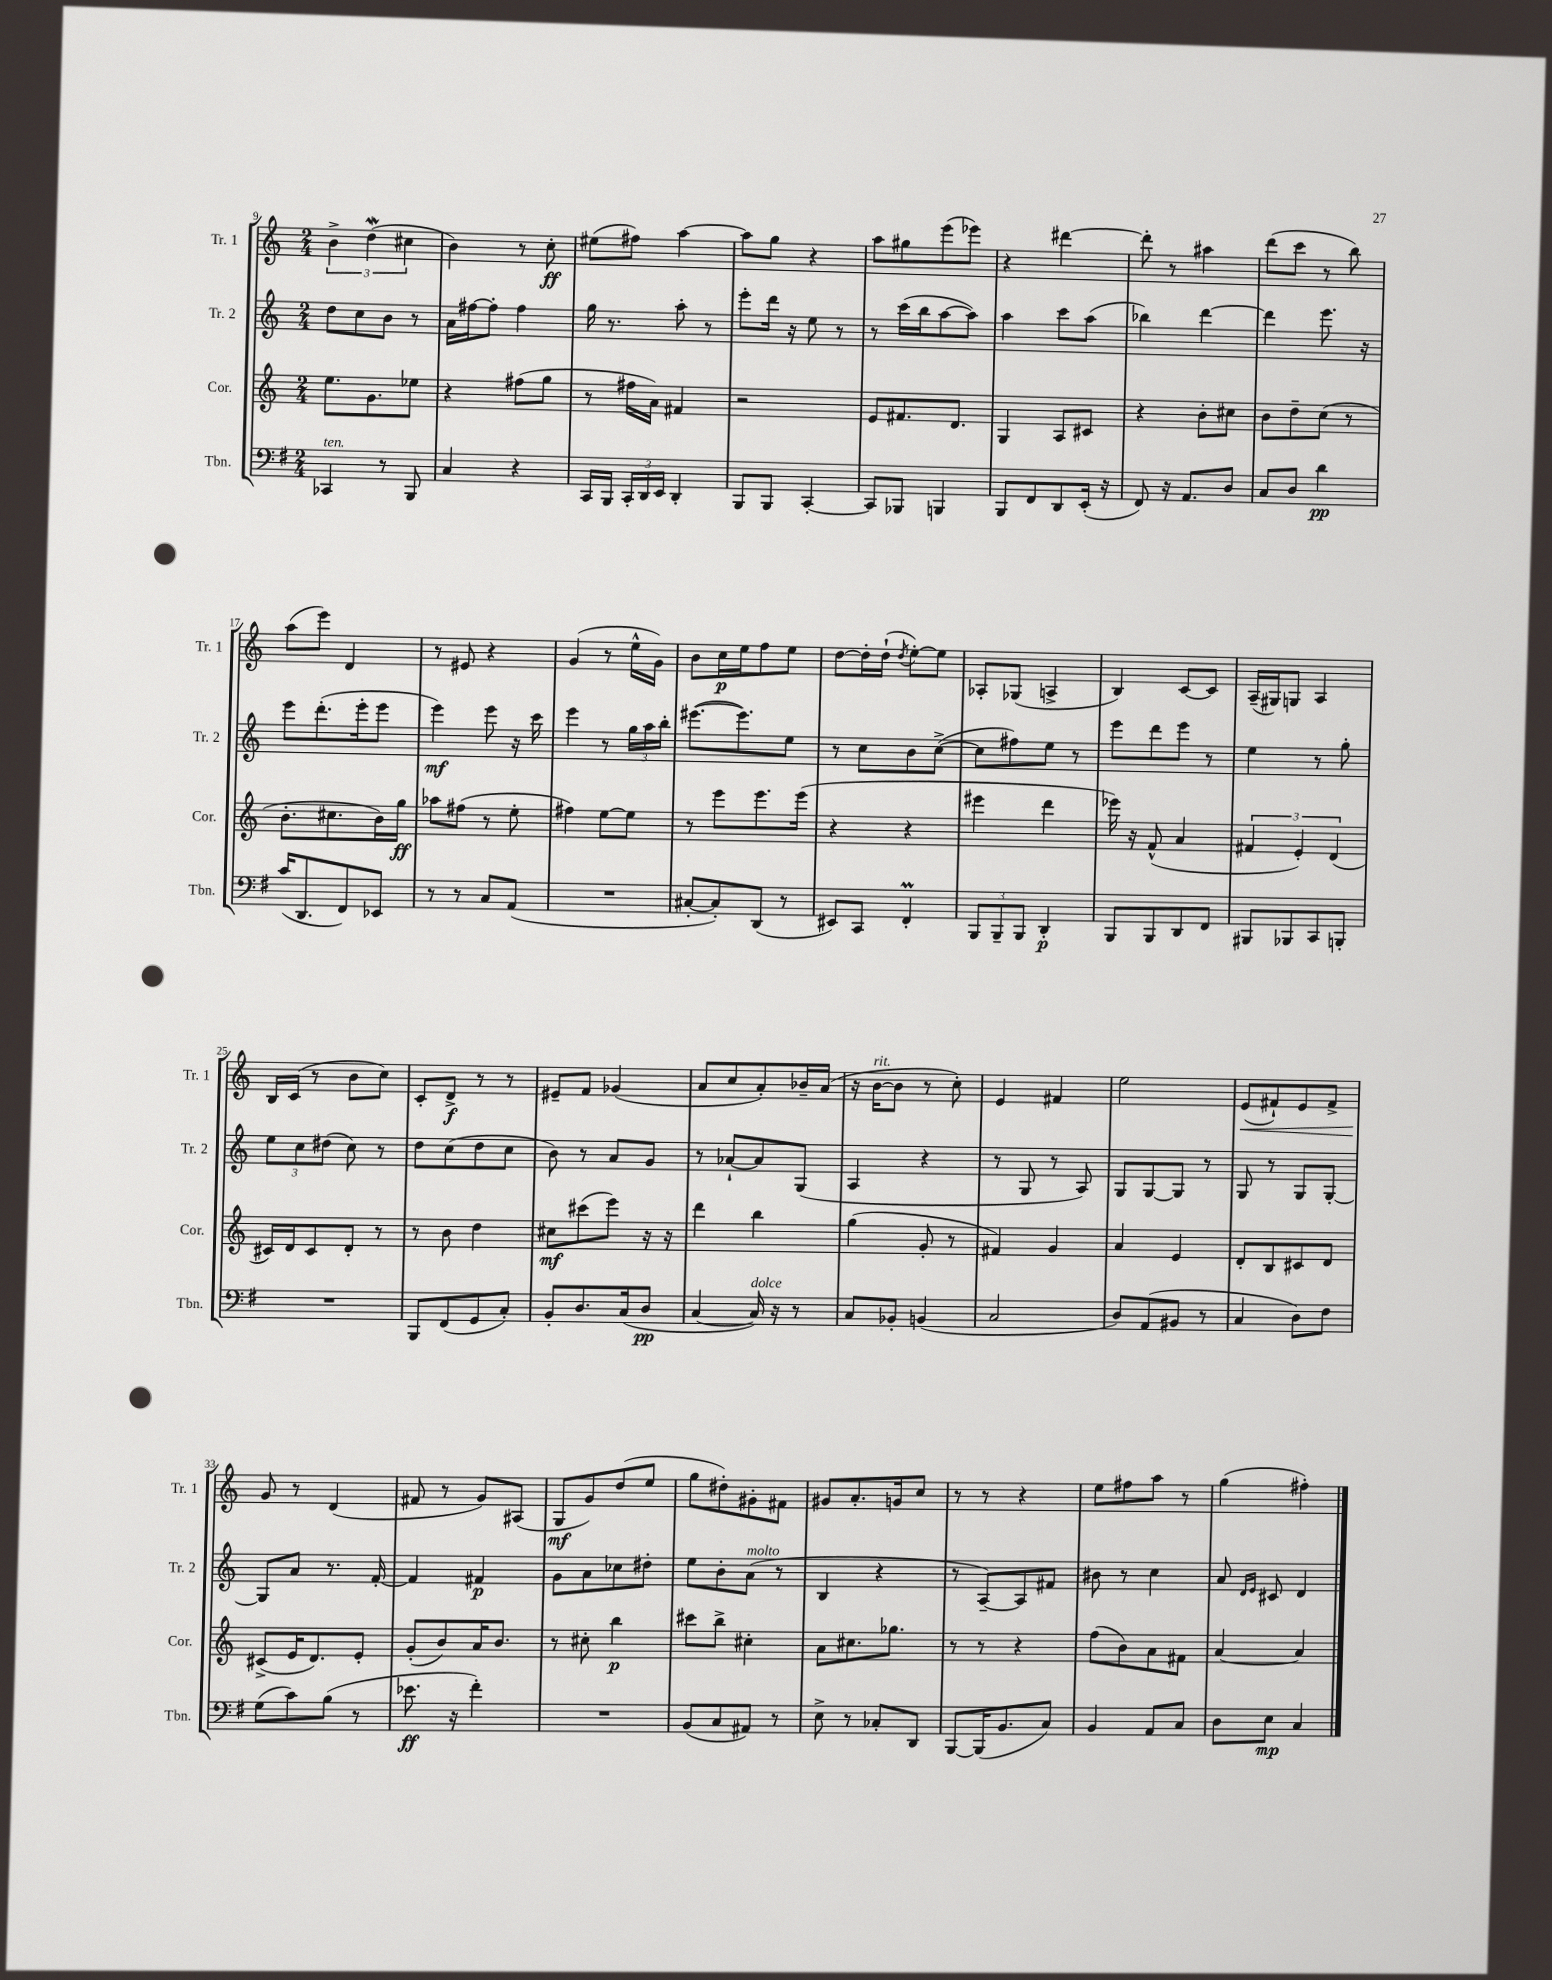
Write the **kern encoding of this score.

**kern	**kern	**kern	**kern
*staff4	*staff3	*staff2	*staff1
*clefF4	*clefG2	*clefG2	*clefG2
*k[f#]	*k[]	*k[]	*k[]
*M2/4	*M2/4	*M2/4	*M2/4
4CC-	8.ee	8dd	6b^
.	.	8cc	.
.	.	.	(6dd
.	8.g	.	.
8r	.	8b	.
.	.	.	6cc#
8BBB	8ee-	8r	.
=	=	=	=
4C	4r	16a	4b)
.	.	[16ff#	.
.	.	8ff#']	.
4r	(8ff#	4ff#	8r
.	8gg	.	8cc'
=	=	=	=
16CC	8r	16gg	(8ee#
16BBB	.	8.r	.
24CC'	16ff#	.	8ff#)
24DD	.	.	.
.	16a)	.	.
24EE	.	.	.
4DD'	4f#	8aa'	[4aa
.	.	8r	.
=	=	=	=
8BBB	2r	8eee'	8aa]
8BBB	.	16ddd	8gg
.	.	16r	.
[4CC'	.	8ee	4r
.	.	8r	.
=	=	=	=
8CC]	8e	8r	8aa
8BBB-	8.f#	(16ccc	8gg#
.	.	16bb	.
4BBB	.	[8aa	(8eee
.	8.d	.	.
.	.	8aa])	8eee-)
=	=	=	=
8BBB	4G	4aa	4r
8FF#	.	.	.
8DD	8A	8ccc	[4ddd#
(16EE'	8c#	(8aa	.
16r	.	.	.
=	=	=	=
8FF#)	4r	4bb-)	8ddd#']
16r	.	.	8r
8.AA	.	.	.
.	8b'	[4ddd	4aa#
8D	8cc#	.	.
=	=	=	=
8C	8b	4ddd]	(8ddd
8D	8dd~	.	8ccc
4d	(8cc	8.eee	8r
.	8r	.	8bb)
.	.	16r	.
=	=	=	=
(16c	8.b'	8eee	(8aa
8.DD	.	.	.
.	.	(8.ddd'	8eee)
.	8.cc#	.	.
8FF#)	.	.	4d
.	.	16eee'	.
8EE-	16b)	8eee	.
.	16gg	.	.
=	=	=	=
8r	8aa-	4eee)	8r
8r	(8ff#	.	8e#
8C	8r	8eee	4r
(8AA	8ee'	16r	.
.	.	16ccc	.
=	=	=	=
2r	4ff#)	4eee	(4g
.	[8ee	8r	8r
.	8ee]	24gg	16ee^^
.	.	24aa	.
.	.	.	16g)
.	.	24bb'	.
=	=	=	=
[8C#'	8r	([8.eee#	8b
8C#'])	8eee	.	16cc
.	.	8.eee#])	16ee
(8DD	8.eee	.	8ff
8r	.	8ee	8ee
.	(16eee	.	.
=	=	=	=
8EE#)	4r	8r	[8dd
8CC	.	8cc	16dd']
.	.	.	(16dd`
.	.	.	8qdd
4FF#'	4r	8b	[8ee')
.	.	([8cc^	8ee]
=	=	=	=
12BBB	4eee#	8cc]	8A-'
12BBB~	.	.	.
.	.	8ff#)	(8G-
12BBB	.	.	.
4DD'	4ddd	8ee	4A^
.	.	8r	.
=	=	=	=
8BBB	16eee-)	8eee	4B)
.	16r	.	.
8BBB	(8f^^	8ddd	.
8DD	4a	8eee	[8c
8FF#	.	8r	8c]
=	=	=	=
8BBB#	6f#	4ee	(16A~
.	.	.	16G#)
8BBB-	.	.	8G
.	6e')	.	.
8CC	.	8r	4A
.	(6d	.	.
8BBB'	.	8gg'	.
=	=	=	=
2r	16c#)	12ee	16B
.	16d	.	(16c
.	.	12cc	.
.	8c#	.	8r
.	.	(12dd#	.
.	8d'	8cc)	8b
.	8r	8r	8cc)
=	=	=	=
8BBB	8r	8dd	8c'
(8FF#	8b	(8cc	8d^
8GG	4dd	8dd	8r
8C')	.	8cc	8r
=	=	=	=
8BB'	8cc#	8b)	8e#~
8.D	(8ccc#	8r	8f
.	8eee)	8a	(4g-
(16C	.	.	.
8D	16r	8g	.
.	16r	.	.
=	=	=	=
[4C	4ddd	8r	8a
.	.	[8a-`	8cc
16C])	4bb	8a-]	8a')
16r	.	.	.
8r	.	(8G	16b-~
.	.	.	(16a
=	=	=	=
8C	(4gg	4A	16r
.	.	.	[16b
8BB-'	.	.	8b]
(4BB	8g'	4r	8r
.	8r	.	8cc')
=	=	=	=
2C	4f#)	8r	4e
.	.	8G	.
.	4g	8r	4f#
.	.	8A)	.
=	=	=	=
8D)	4a	8G	2ee
(8AA	.	[8G	.
8BB#	4e	8G]	.
8r	.	8r	.
=	=	=	=
4C	8d'	8G	(8e
.	8B	8r	8f#`)
8D)	8c#	8G	8e
8F#	8d	[8G'	8f#^
=	=	=	=
(8G	(8c#^	8G]	8g
8c)	16e	8a	8r
.	8.d)	.	.
(8B	.	8.r	(4d
8r	8e'	.	.
.	.	[16f'	.
=	=	=	=
8.e-	(8g'	4f]	8f#
.	8b)	.	8r
16r	.	.	.
4f#')	16a	4f#	8g)
.	8.b	.	.
.	.	.	(8A#
=	=	=	=
2r	8r	8g	8G
.	8cc#'	8a	8g)
.	4bb	8cc-	(8dd
.	.	8dd#'	8ee
=	=	=	=
(8BB	8ccc#	8ee	8gg
8C	8bb^	8b'	8dd#')
8AA#)	4cc#'	(8a	8g#'
8r	.	8r	8f#
=	=	=	=
8E^	8a	4B	8g#
8r	8.cc#	.	8.a'
8C-'	.	4r	.
.	8.gg-	.	16g
8DD	.	.	8cc
=	=	=	=
[8BBB	8r	8r	8r
(16BBB]	8r	[8A~)	8r
8.BB	.	.	.
.	4r	8A]	4r
8C)	.	8f#	.
=	=	=	=
4BB	(8ff	8b#	8ee
.	8b)	8r	8ff#
8AA	8a	4cc	8aa
8C	8f#	.	8r
=	=	=	=
8D	[4a	8a	(4gg
.	.	16qqd	.
.	.	16qqe	.
8E	.	8c#	.
4C	4a]	4d	4ff#')
==	==	==	==
*-	*-	*-	*-
